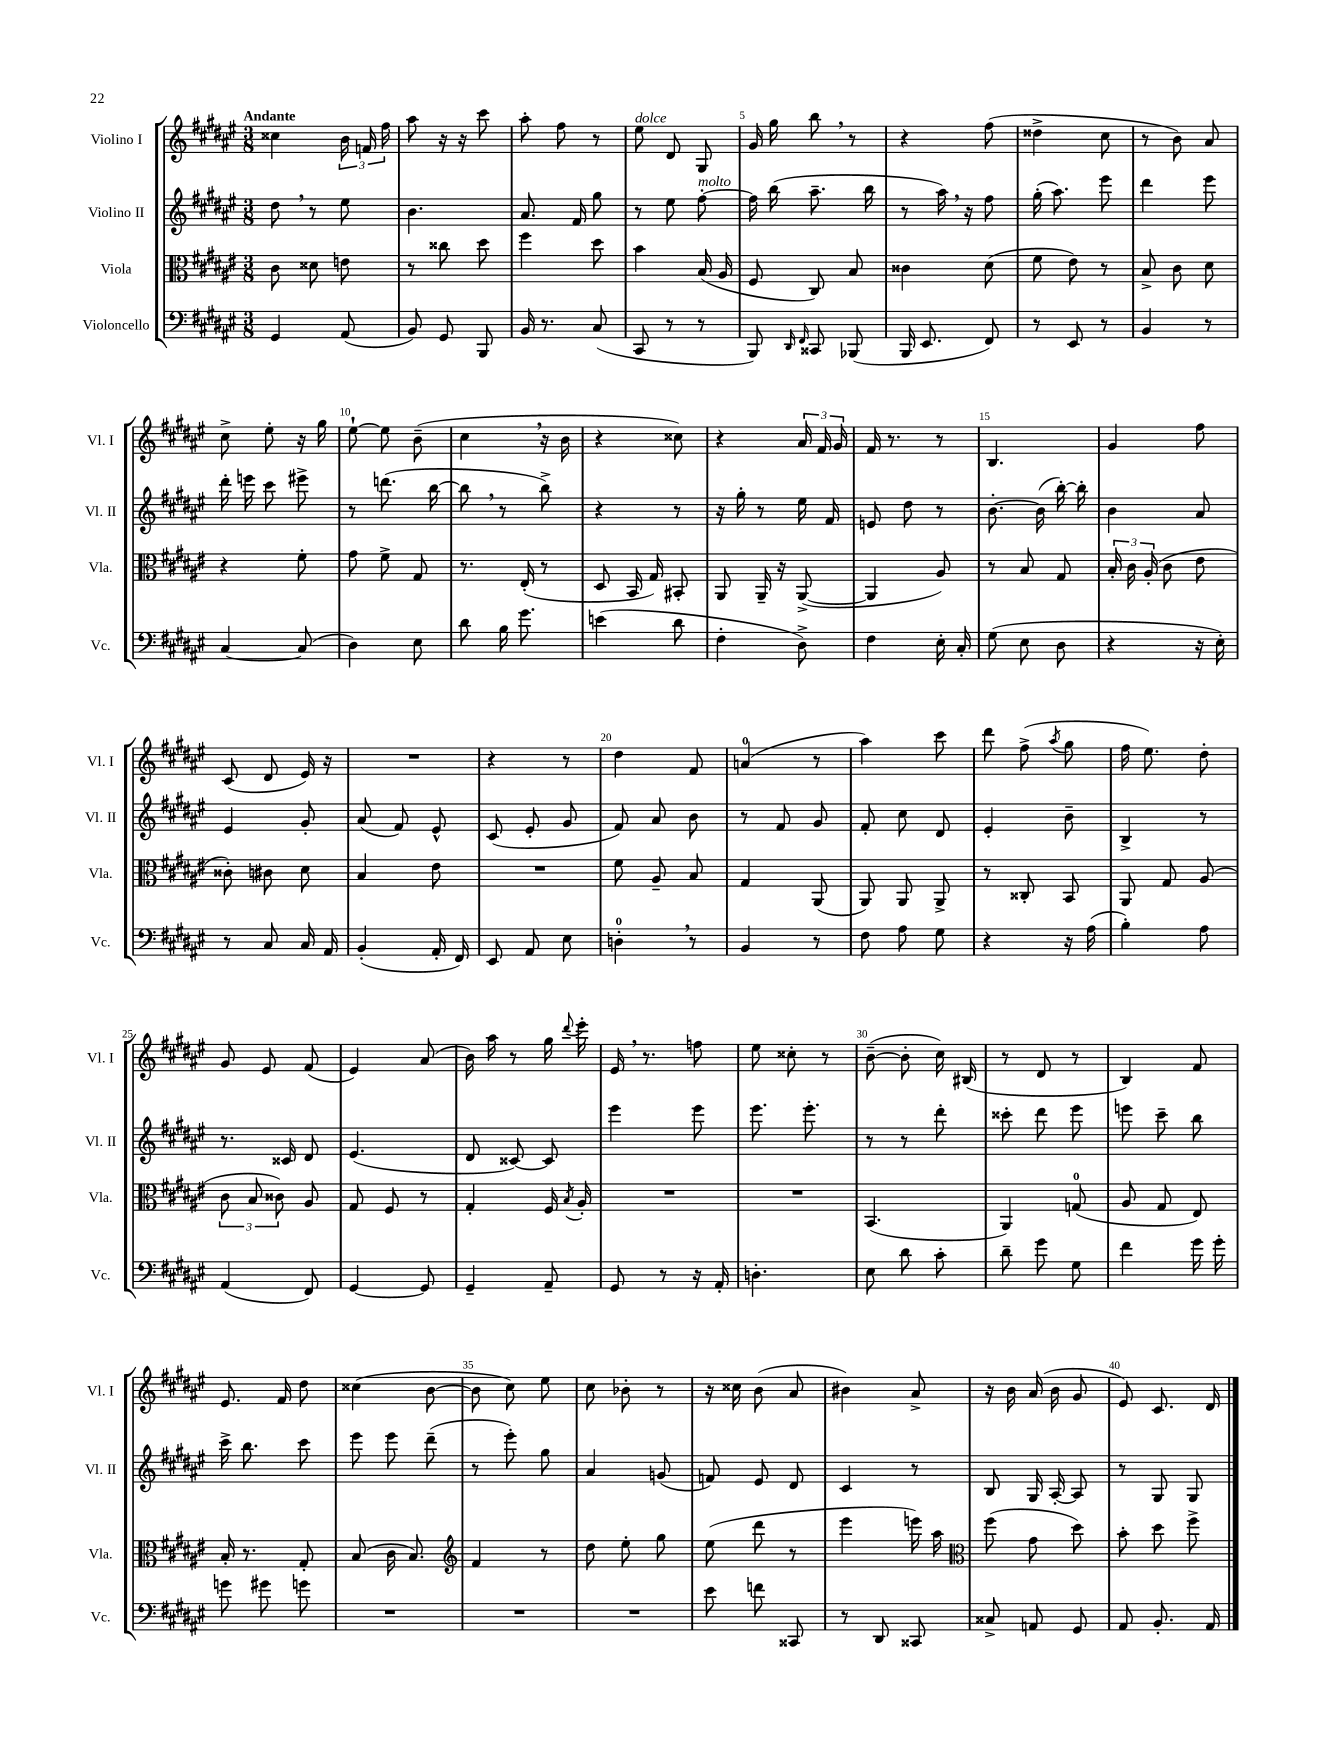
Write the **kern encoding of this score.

**kern	**kern	**kern	**kern
*staff4	*staff3	*staff2	*staff1
*clefF4	*clefC3	*clefG2	*clefG2
*k[f#c#g#d#a#e#]	*k[f#c#g#d#a#e#]	*k[f#c#g#d#a#e#]	*k[f#c#g#d#a#e#]
*M3/8	*M3/8	*M3/8	*M3/8
4GG#/	8c#\	8dd#\	4cc##\
.	8d##\	8r	.
(8AA#/	8e\	8ee#\	24b\
.	.	.	24f/
.	.	.	24ff#\
=	=	=	=
8BB/)	8r	4.b\	8aa#\
8GG#/	8cc##\	.	16r
.	.	.	16r
8BBB/	8dd#\	.	8ccc#\
=	=	=	=
16BB/	4ff#\	8.a#/	8aa#'\
8.r	.	.	.
.	.	.	8ff#\
.	.	16f#/	.
(8C#/	8dd#\	8gg#\	8r
=	=	=	=
8CC#/	4b\	8r	8ee#\
8r	.	8ee#\	8d#/
8r	(16B/	[8ff#'\	8G#/
.	16A#/	.	.
=	=	=	=
8BBB/)	8F#/	16ff#\]	16g#/
.	.	(16bb\	16gg#\
16qqDD#/	.	.	.
16qqFF#/	.	.	.
8CC##/	8C#/)	8.aa#~\	8bb\
(8BBB-/	8B/	.	8r
.	.	16bb\	.
=	=	=	=
16BBB/	4c##\	8r	4r
8.EE#/	.	.	.
.	.	16aa#\)	.
.	.	16r	.
8FF#/)	(8d#\	8ff#\	(8ff#\
=	=	=	=
8r	8f#\	(16gg#'\	4dd##^\
.	.	8.aa#\)	.
8EE#/	8e#\)	.	.
8r	8r	8eee#\	8cc#\
=	=	=	=
4BB/	8B^/	4ddd#\	8r
.	8c#\	.	8b\)
8r	8d#\	8eee#\	8a#/
=	=	=	=
[4C#/	4r	16ddd#'\	8cc#^\
.	.	16eee\	.
.	.	8ccc#\	8ee#'\
(8C#/]	8f#'\	8eee#^\	16r
.	.	.	16gg#\
=	=	=	=
4D#\)	8g#\	8r	[8ee#`\
.	8f#^\	(8.ddd\	8ee#\]
8E#\	8G#/	.	(8b~\
.	.	[16bb\	.
=	=	=	=
8d#\	8.r	8bb\]	4cc#\
16B\	.	8r	.
8.g#\	(16E#'/	.	.
.	8r	8bb^\)	16r
.	.	.	16b\
=	=	=	=
(4e\	8D#/	4r	4r
.	16BB/	.	.
.	16G#/)	.	.
8d#\	8BB#'/	8r	8cc##\)
=	=	=	=
4F#'\	8AA#/	16r	4r
.	.	16gg#'\	.
.	16AA#~/	8r	.
.	16r	.	.
8D#^\)	([8AA#^/	16ee#\	24a#/
.	.	.	24f#/
.	.	16f#/	.
.	.	.	24g#/
=	=	=	=
4F#\	4AA#/]	8e/	16f#/
.	.	.	8.r
.	.	8dd#\	.
16E#'\	8A#/)	8r	8r
16C#'/	.	.	.
=	=	=	=
(8G#\	8r	[8.b'\	4.B/
8E#\	8B/	.	.
.	.	(16b\]	.
8D#\	8G#/	[16bb'\)	.
.	.	16bb'\]	.
=	=	=	=
4r	24B'/	4b\	4g#/
.	24c#\	.	.
.	(24A#'/	.	.
.	8c#\	.	.
16r	8e#\	8a#/	8ff#\
16E#'\)	.	.	.
=	=	=	=
8r	8c##'\)	4e#/	(8c#/
8C#/	8c#\	.	8d#/
16C#/	8d#\	8g#'/	16e#/)
16AA#/	.	.	16r
=	=	=	=
(4BB'/	4B/	(8a#/	4.r
.	.	8f#/)	.
16AA#'/	8e#\	8e#^^/	.
16FF#/)	.	.	.
=	=	=	=
8EE#/	4.r	(8c#/	4r
8AA#/	.	8e#'/	.
8E#\	.	8g#/	8r
=	=	=	=
4D'\	8f#\	8f#/)	4dd#\
.	8A#~/	8a#/	.
8r	8B/	8b\	8f#/
=	=	=	=
4BB/	4G#/	8r	(4a/
.	.	8f#/	.
8r	(8AA#/	8g#/	8r
=	=	=	=
8F#\	8AA#/)	8f#'/	4aa#\)
8A#\	8AA#/	8cc#\	.
8G#\	8AA#^/	8d#/	8ccc#\
=	=	=	=
4r	8r	4e#'/	8ddd#\
.	8C##'/	.	(8ff#^\
.	.	.	8qaa#/
16r	8BB/	8b~\	8gg#\
(16A#\	.	.	.
=	=	=	=
4B'\)	8AA#/	4B^/	16ff#\
.	.	.	8.ee#\)
.	8G#/	.	.
8A#\	(8A#/	8r	8dd#'\
=	=	=	=
(4AA#/	12c#\	8.r	8g#/
.	12B/	.	.
.	.	.	8e#/
.	12c##\)	.	.
.	.	16c##/	.
8FF#/)	8A#/	8d#/	(8f#/
=	=	=	=
[4GG#/	8G#/	(4.e#/	4e#/)
.	8F#/	.	.
8GG#/]	8r	.	(8a#/
=	=	=	=
4GG#~/	4G#'/	8d#/	16b\)
.	.	.	16aa#\
.	.	[8c##/)	8r
8AA#~/	16F#/	8c##/]	16gg#\
.	8qB/	.	8qqddd#/
.	16A#'/	.	16eee#'\
=	=	=	=
8GG#/	4.r	4eee#\	16e#/
.	.	.	8.r
8r	.	.	.
16r	.	8eee#\	8ff\
16AA#'/	.	.	.
=	=	=	=
4.D'\	4.r	8.eee#\	8ee#\
.	.	.	8cc##'\
.	.	8.eee#'\	.
.	.	.	8r
=	=	=	=
8E#\	(4.BB/	8r	([8b~\
8d#\	.	8r	8b'\]
8c#'\	.	8ddd#'\	16cc#\)
.	.	.	(16B#/
=	=	=	=
8d#~\	4AA#/)	8ccc##'\	8r
8g#\	.	8ddd#\	8d#/
8G#\	(8G/	8eee#\	8r
=	=	=	=
4f#\	8A#/	8eee\	4B/)
.	8G#/	8ccc#~\	.
16g#\	8E#/)	8bb\	8f#/
16g#'\	.	.	.
=	=	=	=
8g\	16B'/	16ccc#^\	8.e#/
.	8.r	8.bb\	.
8g#\	.	.	.
.	.	.	16f#/
8g\	8G#'/	8ccc#\	8dd#\
=	=	=	=
4.r	(8B/	8eee#\	(4cc##\
.	16c#\	8eee#\	.
.	8.B/)	.	.
.	.	(8ddd#~\	[8b\
=	=	=	=
*	*clefG2	*	*
4.r	4f#/	8r	8b\]
.	.	8eee#'\)	8cc#\)
.	8r	8gg#\	8ee#\
=	=	=	=
4.r	8dd#\	4a#/	8cc#\
.	8ee#'\	.	8b-'\
.	8gg#\	(8g/	8r
=	=	=	=
8e#\	(8ee#\	8f/)	16r
.	.	.	16cc##\
8f\	8ddd#\	8e#/	(8b\
8CC##/	8r	8d#/	8a#/
=	=	=	=
8r	4eee#\	4c#/	4b#\)
8DD#/	.	.	.
8CC##/	16eee\)	8r	8a#^/
.	16aa#\	.	.
=	=	=	=
*	*clefC3	*	*
8C##^/	(8ff#\	8B/	16r
.	.	.	16b\
8AA/	8g#\	16G#/	(16a#/
.	.	[16A#'/	16b\
8GG#/	8dd#\)	8A#/]	8g#/
=	=	=	=
8AA#/	8b'\	8r	8e#/)
8.BB'/	8dd#\	8G#/	8.c#/
.	8ff#^\	8G#/	.
16AA#/	.	.	16d#/
==	==	==	==
*-	*-	*-	*-
